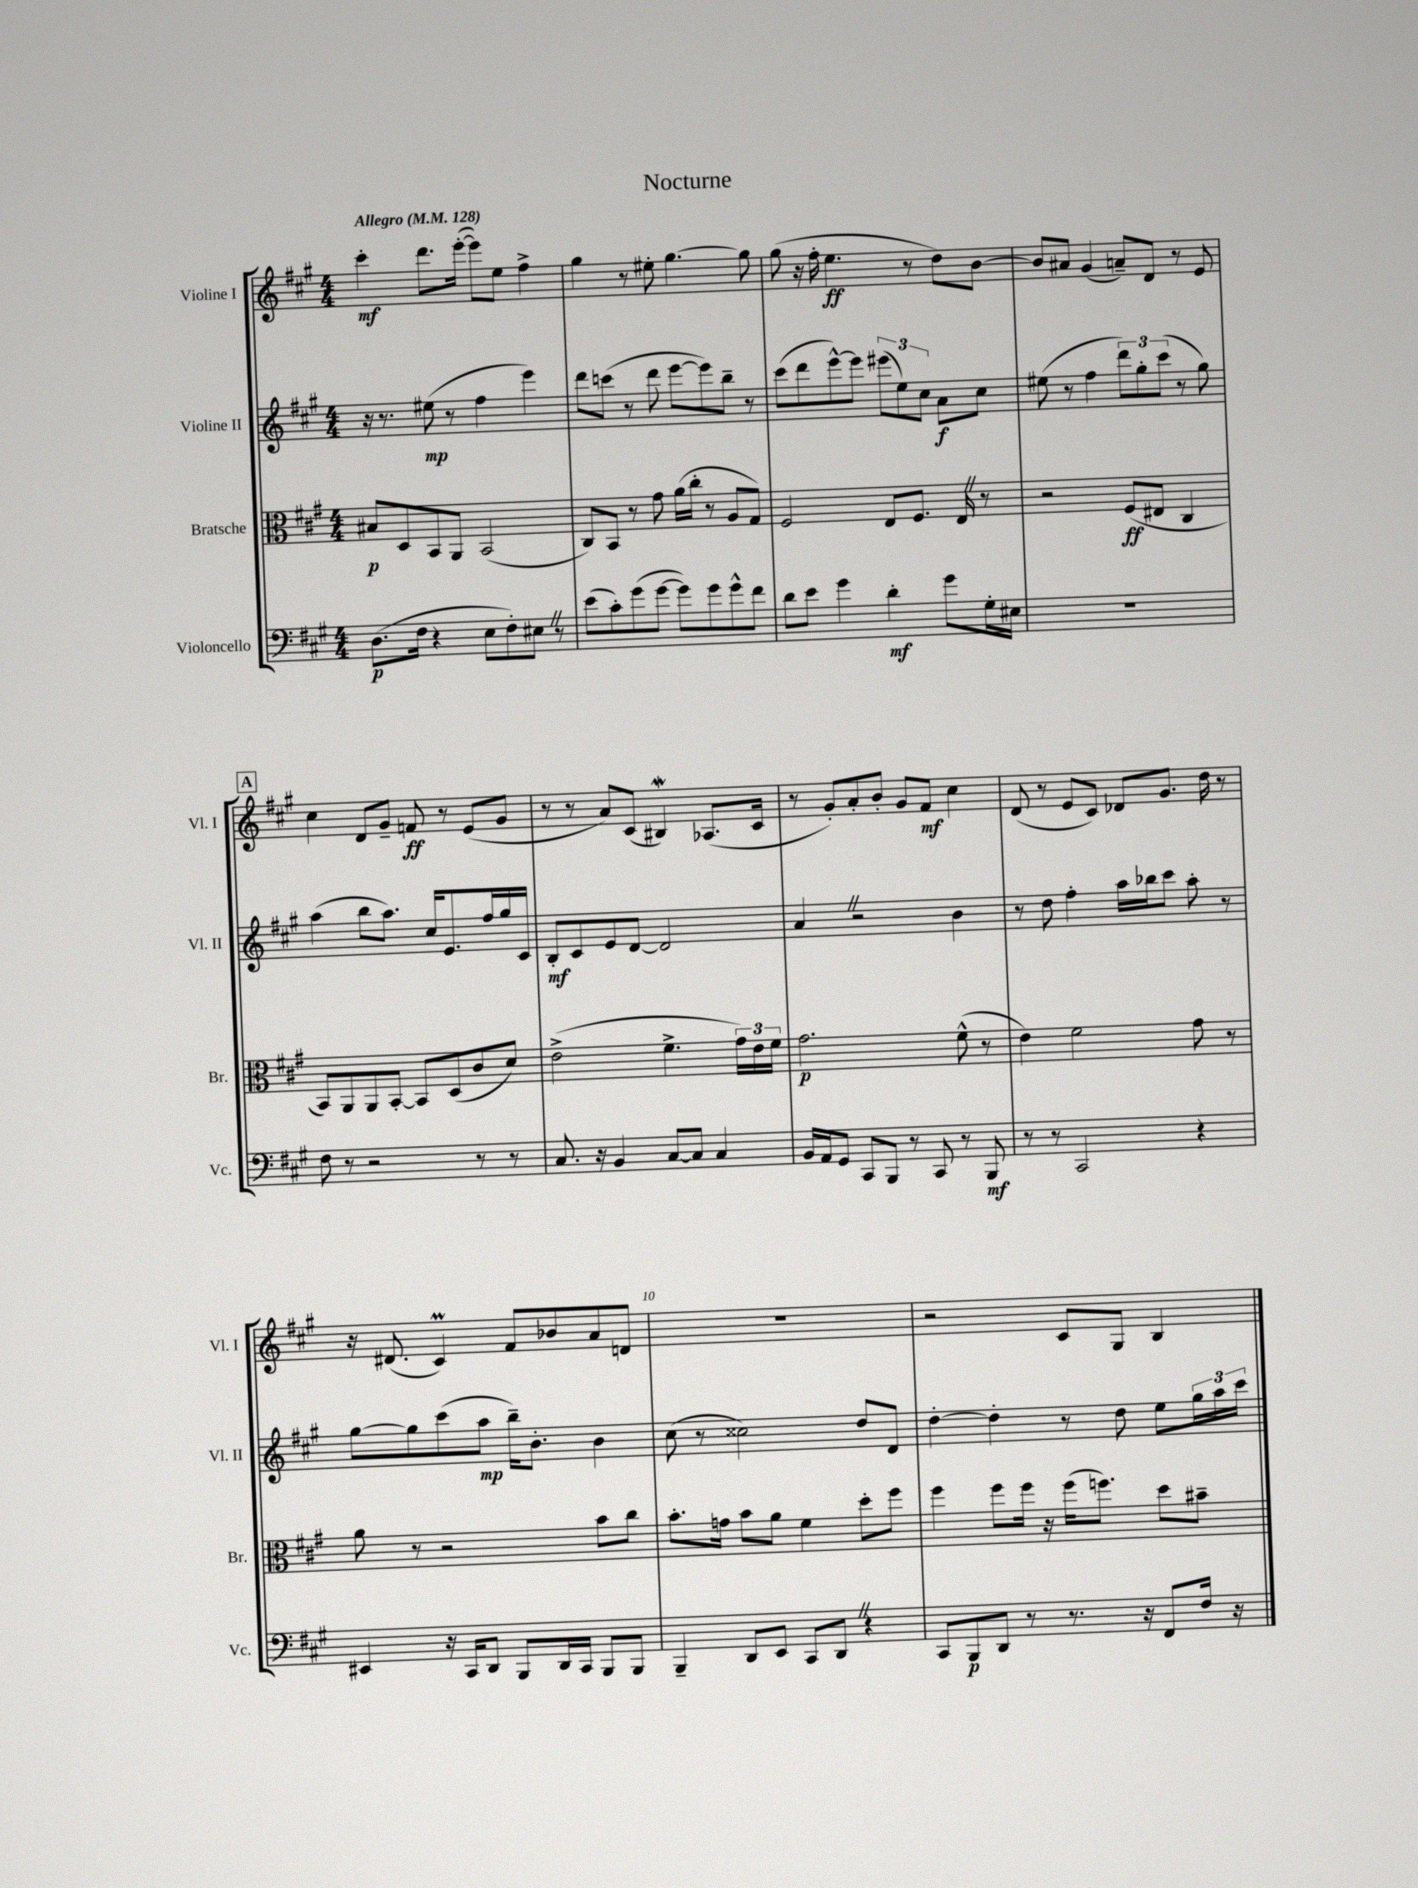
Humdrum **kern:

**kern	**dynam	**kern	**dynam	**kern	**dynam	**kern	**dynam
*part4	*part4	*part3	*part3	*part2	*part2	*part1	*part1
*staff4	*staff4	*staff3	*staff3	*staff2	*staff2	*staff1	*staff1
*I"Violoncello	*	*I"Bratsche	*	*I"Violine II	*	*I"Violine I	*
*I'Vc.	*	*I'Br.	*	*I'Vl. II	*	*I'Vl. I	*
*clefF4	*	*clefC3	*	*clefG2	*	*clefG2	*
*k[f#c#g#]	*	*k[f#c#g#]	*	*k[f#c#g#]	*	*k[f#c#g#]	*
*M4/4	*	*M4/4	*	*M4/4	*	*M4/4	*
*MM128	*	*MM128	*	*MM128	*	*MM128	*
=1	=1	=1	=1	=1	=1	=1	=1
!	!	!	!	!	!	!LO:TX:a:B:t=Allegro	!
(8.D\L	p	8B#X/L	p	16r	.	4ccc#'\	mf
.	.	.	.	8.r	.	.	.
.	.	8D/	.	.	.	.	.
16F#\Jk	.	.	.	.	.	.	.
4r	.	8BB/	.	(8ee#X\	mp	8.ddd\L	.
.	.	8AA/J	.	8r	.	.	.
.	.	.	.	.	.	([16eee'\Jk	.
8E\L	.	(2BB/	.	4ff#\	.	8eee\L])	.
8F#'\)	.	.	.	.	.	8ee\J	.
8E#XZ\J	.	.	.	4eee\)	.	4ff#^\	.
8r	.	.	.	.	.	.	.
=2	=2	=2	=2	=2	=2	=2	=2
(8e\L	.	8C#/L)	.	8ddd\L	.	4gg#\	.
8c#'\)	.	8BB/J	.	(8cccn\J	.	.	.
(8g#\	.	8r	.	8r	.	8r	.
[8g#\J	.	8g#\	.	8ddd\	.	8ee#X'\	.
8g#\L])	.	(16a\LL	.	[8eee\L	.	[4.gg#\	.
.	.	16cc#'\JJ	.	.	.	.	.
8g#\	.	8r	.	8eee\])	.	.	.
8g#^^\	.	8A/L	.	8bb~\J	.	.	.
8f#\J	.	8G#/J)	.	8r	.	8gg#\]	.
=3	=3	=3	=3	=3	=3	=3	=3
8d\L	.	2F#/	.	(8ccc#\L	.	(8gg#\	.
8e\J	.	.	.	8ddd\	.	16r	.
.	.	.	.	.	.	16ff#'\	.
4g#\	.	.	.	[8eee^^\)	.	4.ee\	ff
.	.	.	.	8eee\J]	.	.	.
4d'\	mf	8E/L	.	(12eee#X\L	.	.	.
.	.	.	.	12ee\)	.	.	.
.	.	8.F#/J	.	.	.	8r	.
.	.	.	.	12cc#\J	.	.	.
8g#\L	.	.	.	8a\L	f	8dd\L)	.
.	.	16EZ/	.	.	.	.	.
16G#'\L	.	8r	.	8cc#\J	.	[8b\J	.
16E#X\JJ	.	.	.	.	.	.	.
=4	=4	=4	=4	=4	=4	=4	=4
1r	.	2r	.	(8ee#X\	.	8b/L]	.
.	.	.	.	8r	.	8a#X/J	.
.	.	.	.	4ff#\	.	(4g#/	.
.	.	(8F#/L	ff	12ddd\L)	.	8an~/L)	.
.	.	.	.	12gg#'\	.	.	.
.	.	8E#X/J	.	.	.	8d/J	.
.	.	.	.	(12ccc#\J	.	.	.
.	.	4C#/	.	8r	.	8r	.
.	.	.	.	8gg#\)	.	8e/	.
!!LO:LB:g=z
!!LO:REH:place=s1:t=A
=5	=5	=5	=5	=5	=5	=5	=5
8F#\	.	8BB/L)	.	(4aa\	.	4cc#\	.
8r	.	8AA/	.	.	.	.	.
2r	.	8AA/	.	8bb\L	.	8d/L	.
.	.	[8BB'/J	.	8.aa\J)	.	8g#~/J	.
.	.	8BB/L]	.	.	.	8fn/	ff
.	.	.	.	16cc#/KL	.	.	.
.	.	(8D/	.	8.e/	.	8r	.
8r	.	8c#/	.	.	.	(8e/L	.
.	.	.	.	16ff#/L	.	.	.
8r	.	8d/J)	.	16gg#/	.	8g#/J	.
.	.	.	.	16c#/JJ	.	.	.
=6	=6	=6	=6	=6	=6	=6	=6
8.C#/	.	(2e^\	.	8B'/L	mf	8r	.
.	.	.	.	8c#/	.	8r	.
16r	.	.	.	.	.	.	.
4BB/	.	.	.	8e/	.	8a/L)	.
.	.	.	.	[8d/J	.	(8c#/J	.
[8C#/L	.	4.f#^\	.	2d/]	.	4B#XW/)	.
8C#/J]	.	.	.	.	.	.	.
4C#/	.	.	.	.	.	(8.A-X/L	.
.	.	24g#\LL)	.	.	.	.	.
.	.	24e\	.	.	.	.	.
.	.	.	.	.	.	16c#/Jk	.
.	.	24f#\JJ	.	.	.	.	.
=7	=7	=7	=7	=7	=7	=7	=7
16BB/LL	.	2.g#\	p	4aZ/	.	8r	.
16AA/J	.	.	.	.	.	.	.
8GG#/J	.	.	.	.	.	8g#'/L)	.
8CC#/L	.	.	.	2r	.	8a'/	.
8BBB/J	.	.	.	.	.	8b'/J	.
8r	.	.	.	.	.	8g#/L	.
8CC#/	.	.	.	.	.	8f#/J	mf
8r	.	(8f#^^\	.	4b\	.	4cc#\	.
8BBB/	mf	8r	.	.	.	.	.
=8	=8	=8	=8	=8	=8	=8	=8
8r	.	4e\)	.	8r	.	(8d/	.
8r	.	.	.	8dd\	.	8r	.
2CC#/	.	2f#\	.	4ff#'\	.	8e/L	.
.	.	.	.	.	.	8c#/J)	.
.	.	.	.	16aa\LL	.	8d-X/L	.
.	.	.	.	16bb-X\J	.	.	.
.	.	.	.	8ccc#\J	.	8.g#/J	.
4r	.	8g#\	.	8aa'\	.	.	.
.	.	.	.	.	.	16dd\	.
.	.	8r	.	8r	.	8r	.
!!LO:LB:g=z
=9	=9	=9	=9	=9	=9	=9	=9
4EE#X/	.	8a\	.	[8gg#\L	.	16r	.
.	.	.	.	.	.	(8.d#X/	.
.	.	8r	.	8gg#\]	.	.	.
16r	.	2r	.	(8ccc#\	.	4c#m/)	.
16CC#/KL	.	.	.	.	.	.	.
8DD/J	.	.	.	8aa\J	mp	.	.
8BBB/L	.	.	.	16bb~\KL)	.	8f#/L	.
.	.	.	.	8.b'\J	.	.	.
16DD/L	.	.	.	.	.	8b-X/	.
16CC#/JJ	.	.	.	.	.	.	.
8BBB/L	.	8b\L	.	4b\	.	8a/	.
8BBB/J	.	8cc#\J	.	.	.	8dn/J	.
=10	=10	=10	=10	=10	=10	=10	=10
4BBB~/	.	8.b'\L	.	(8cc#\	.	1r	.
.	.	.	.	8r	.	.	.
.	.	16gn\Jk	.	.	.	.	.
8DD/L	.	8b\L	.	2cc##X\)	.	.	.
8EE/J	.	8a\J	.	.	.	.	.
8CC#/L	.	4f#\	.	.	.	.	.
8DDZ/J	.	.	.	.	.	.	.
4r	.	8dd'\L	.	8dd/L	.	.	.
.	.	8ff#\J	.	8d/J	.	.	.
=11	=11	=11	=11	=11	=11	=11	=11
8CC#/L	.	4ff#\	.	[4dd'\	.	2r	.
8BBB/	p	.	.	.	.	.	.
8DD/J	.	8ff#\L	.	4dd'\]	.	.	.
8r	.	16ff#\Jk	.	.	.	.	.
.	.	16r	.	.	.	.	.
8.r	.	(16ff#\KL	.	8r	.	8c#/L	.
.	.	8.ffn\J)	.	.	.	.	.
.	.	.	.	8dd\	.	8G#/J	.
16r	.	.	.	.	.	.	.
8FF#/L	.	8dd\L	.	8ee\L	.	4B/	.
16F#/Jk	.	8b#X~\J	.	24gg#\L	.	.	.
.	.	.	.	24aa\	.	.	.
16r	.	.	.	.	.	.	.
.	.	.	.	24ccc#\JJ	.	.	.
==	==	==	==	==	==	==	==
*-	*-	*-	*-	*-	*-	*-	*-
